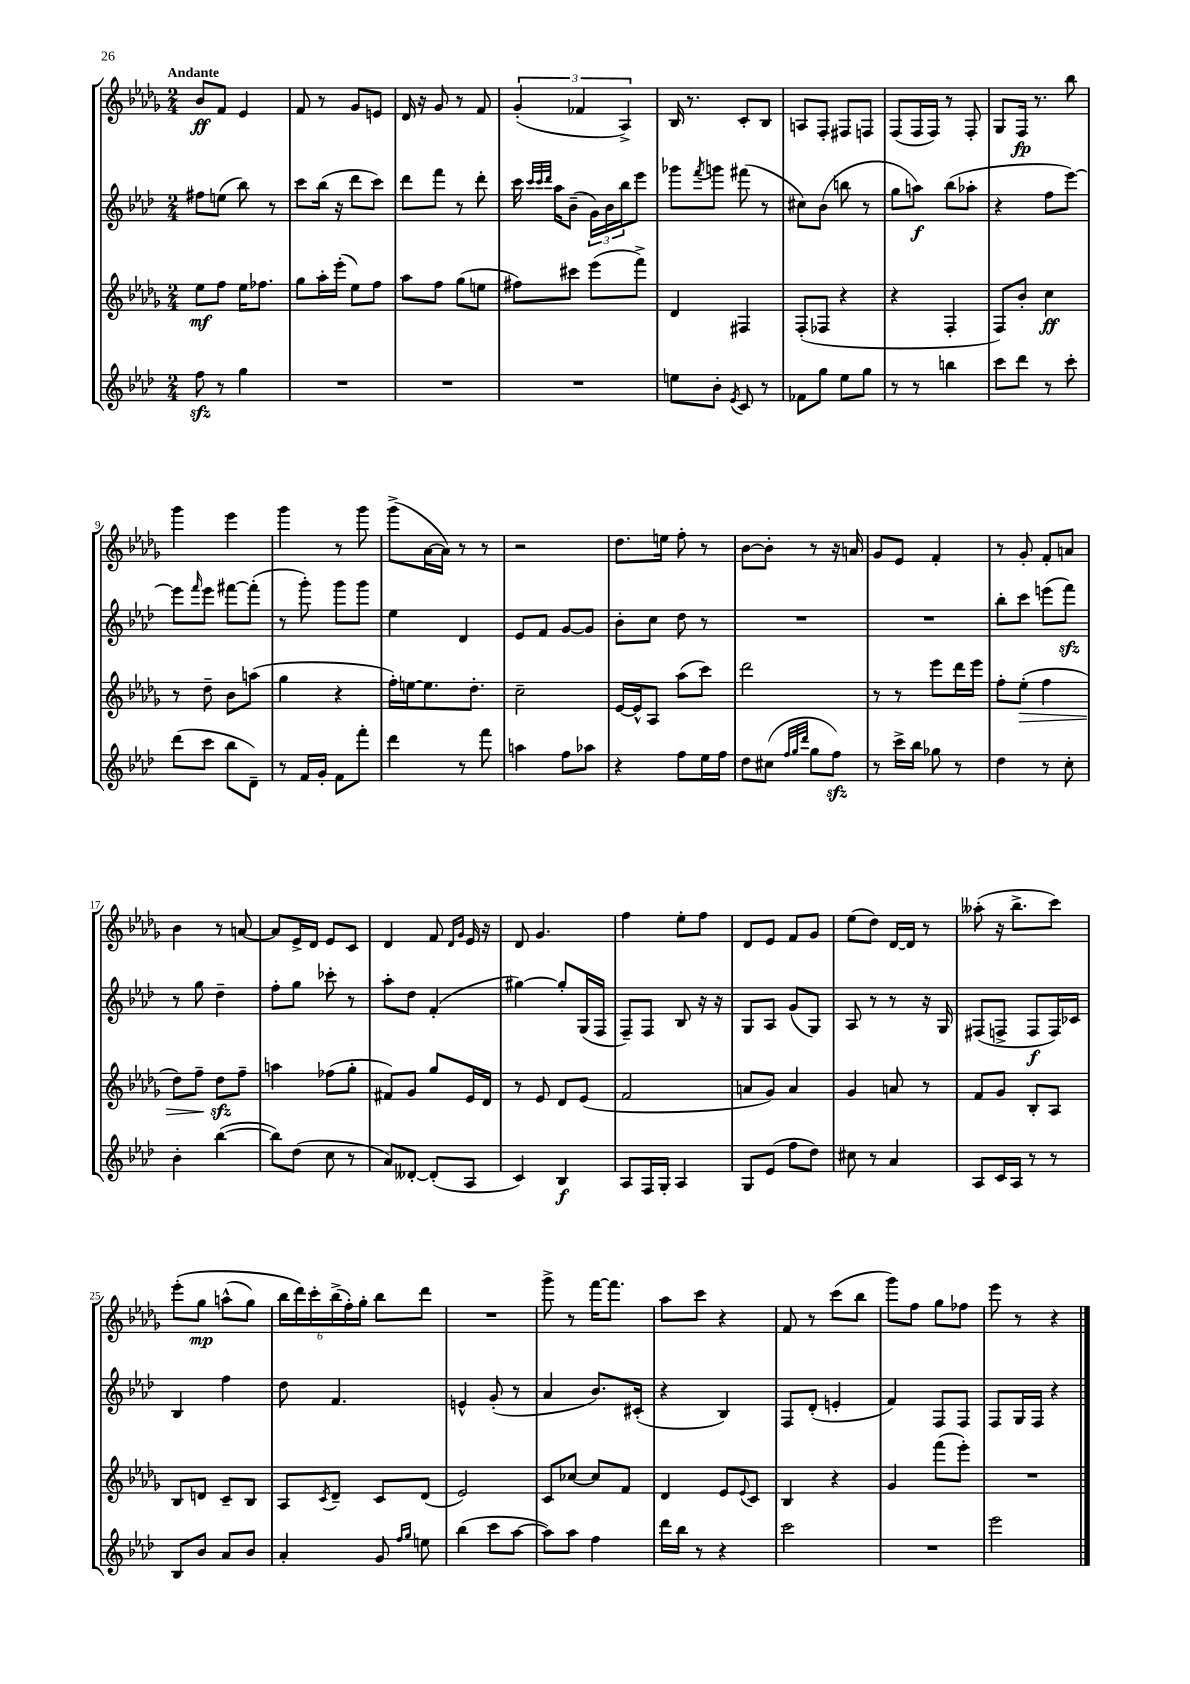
<<
\new StaffGroup <<
\new Staff = "s0" {
    \clef treble \key des \major \numericTimeSignature \time 2/4 \tempo "Andante"
    bes'8\ff f'8 ees'4 |
    f'8 r8 ges'8 e'8 |
    des'16 r16 ges'8 r8 f'8 |
    \tuplet 3/2 { ges'4-.( fes'4 aes4->) } |
    bes16 r8. c'8-. bes8 |
    a8 f8-. fis8 f8 |
    f8( f16 f16) r8 f8-. |
    ges8 f16\fp r8. bes''8 |
    ges'''4 ees'''4 |
    ges'''4 r8 ges'''8 |
    ges'''8->( aes'16~ aes'16) r8 r8 |
    r2 |
    des''8. e''16 f''8-. r8 |
    bes'8~ bes'8-. r8 r16 a'16 |
    ges'8 ees'8 f'4-. |
    r8 ges'8-. f'8-. a'8 |
    bes'4 r8 a'8~ |
    a'8 ees'16-> des'16 ees'8 c'8 |
    des'4 f'8 \grace { des'16 ges'16 } ees'16 r16 |
    des'8 ges'4. |
    f''4 ees''8-. f''8 |
    des'8 ees'8 f'8 ges'8 |
    ees''8( des''8) des'16~ des'16 r8 |
    aeses''8-.( r16 bes''8.-> c'''8) |
    ees'''8-.\( ges''8\mp a''8-^( ges''8) |
    \tuplet 6/4 { bes''16 des'''16\) c'''16-. bes''16->( f''16-.) ges''16-. } bes''8 des'''8 |
    R2 |
    ges'''8-> r8 f'''16~ f'''8. |
    aes''8 c'''8 r4 |
    f'8 r8 c'''8( bes''8 |
    ges'''8) f''8 ges''8 fes''8 |
    ees'''8 r8 r4 \bar "|." |
}
\new Staff = "s1" {
    \clef treble \key aes \major \numericTimeSignature \time 2/4
    fis''8 e''8( bes''8) r8 |
    c'''8 bes''16( r16 des'''8 c'''8) |
    des'''8 f'''8 r8 des'''8-. |
    c'''16 \grace { c'''32 c'''32 des'''32 } aes''16 bes'8--( \tuplet 3/2 { g'16) bes'16 bes''16 } ees'''8 |
    ges'''8 \acciaccatura { f'''8 } g'''8 fis'''8( r8 |
    cis''8) bes'8( b''8 r8 |
    g''8 a''8\f) bes''8( aes''8-. |
    r4 f''8 ees'''8~) |
    ees'''8 \grace { f'''16 } ees'''8 fis'''8~ fis'''8-.( |
    r8 g'''8-.) g'''8 g'''8 |
    ees''4 des'4 |
    ees'8 f'8 g'8~ g'8 |
    bes'8-. c''8 des''8 r8 |
    R2 |
    R2 |
    bes''8-. c'''8 e'''8( f'''8\sfz) |
    r8 g''8 des''4-- |
    f''8-. g''8 ces'''8-. r8 |
    aes''8-. des''8 f'4-.( |
    gis''4~) gis''8-. g16( f16 |
    f8--) f8 bes8 r16 r16 |
    g8 aes8 g'8( g8) |
    aes8 r8 r8 r16 g16 |
    fis8( f8-> f8\f f16) ces'16 |
    bes4 f''4 |
    des''8 f'4. |
    e'4-^ g'8-.( r8 |
    aes'4 bes'8.) cis'16-.( |
    r4 bes4) |
    f8 des'8-.( e'4-. |
    f'4) f8 f8 |
    f8 g16 f16 r4 \bar "|." |
}
\new Staff = "s2" {
    \clef treble \key des \major \numericTimeSignature \time 2/4
    ees''8\mf f''8 ees''16 fes''8. |
    ges''8 aes''16-. ees'''16-.( ees''8) f''8 |
    aes''8 f''8 ges''8( e''8 |
    fis''8) cis'''8 ees'''8( f'''8->) |
    des'4 fis4 |
    f8-.( fes8 r4 |
    r4 f4-. |
    f8) bes'8-. c''4\ff |
    r8 des''8-- bes'8 a''8( |
    ges''4 r4 |
    f''16-.) e''16~ e''8. des''8.-. |
    c''2-- |
    ees'16~ ees'16-^ aes8 aes''8( c'''8) |
    des'''2 |
    r8 r8 ees'''8 des'''16 ees'''16 |
    f''8-. ees''8-.\>( f''4 |
    des''8) f''8-- des''8\sfz\! f''8-- |
    a''4 fes''8( ges''8-. |
    fis'8) ges'8 ges''8 ees'16 des'16 |
    r8 ees'8 des'8 ees'8( |
    f'2 |
    a'8 ges'8) a'4 |
    ges'4 a'8 r8 |
    f'8 ges'8 bes8-. aes8 |
    bes8 d'8 c'8-- bes8 |
    aes8 \acciaccatura { c'8 } des'8-- c'8 des'8( |
    ees'2) |
    c'8 ces''8~ ces''8 f'8 |
    des'4 ees'8 \appoggiatura { ees'8 } c'8 |
    bes4 r4 |
    ges'4 f'''8( ees'''8-.) |
    R2 \bar "|." |
}
\new Staff = "s3" {
    \clef treble \key aes \major \numericTimeSignature \time 2/4
    f''8\sfz r8 g''4 |
    R2 |
    R2 |
    R2 |
    e''8 bes'8-. \acciaccatura { ees'8 } c'8 r8 |
    fes'8 g''8 ees''8 g''8 |
    r8 r8 b''4 |
    c'''8 des'''8 r8 c'''8-. |
    des'''8( c'''8 bes''8 des'8--) |
    r8 f'16 g'16-. f'8 f'''8-. |
    des'''4 r8 f'''8 |
    a''4 f''8 aes''8 |
    r4 f''8 ees''16 f''16 |
    des''8 cis''8( \grace { f''32 g''32 des'''32 } g''8 f''8\sfz) |
    r8 c'''16-> bes''16 ges''8 r8 |
    des''4 r8 c''8-. |
    bes'4-. bes''4~( |
    bes''8) des''8( c''8 r8 |
    aes'8) deses'8~-. deses'8-.( aes8 |
    c'4) bes4\f |
    aes8 f16 g16-. aes4 |
    g8 ees'8( f''8 des''8) |
    cis''8 r8 aes'4 |
    aes8 c'16 aes16 r8 r8 |
    bes8 bes'8 aes'8 bes'8 |
    aes'4-. g'8 \grace { f''16 g''16 } e''8 |
    bes''4( c'''8 aes''8~ |
    aes''8) aes''8 f''4 |
    des'''16 bes''16 r8 r4 |
    c'''2 |
    R2 |
    ees'''2 \bar "|." |
}
>>
>>
